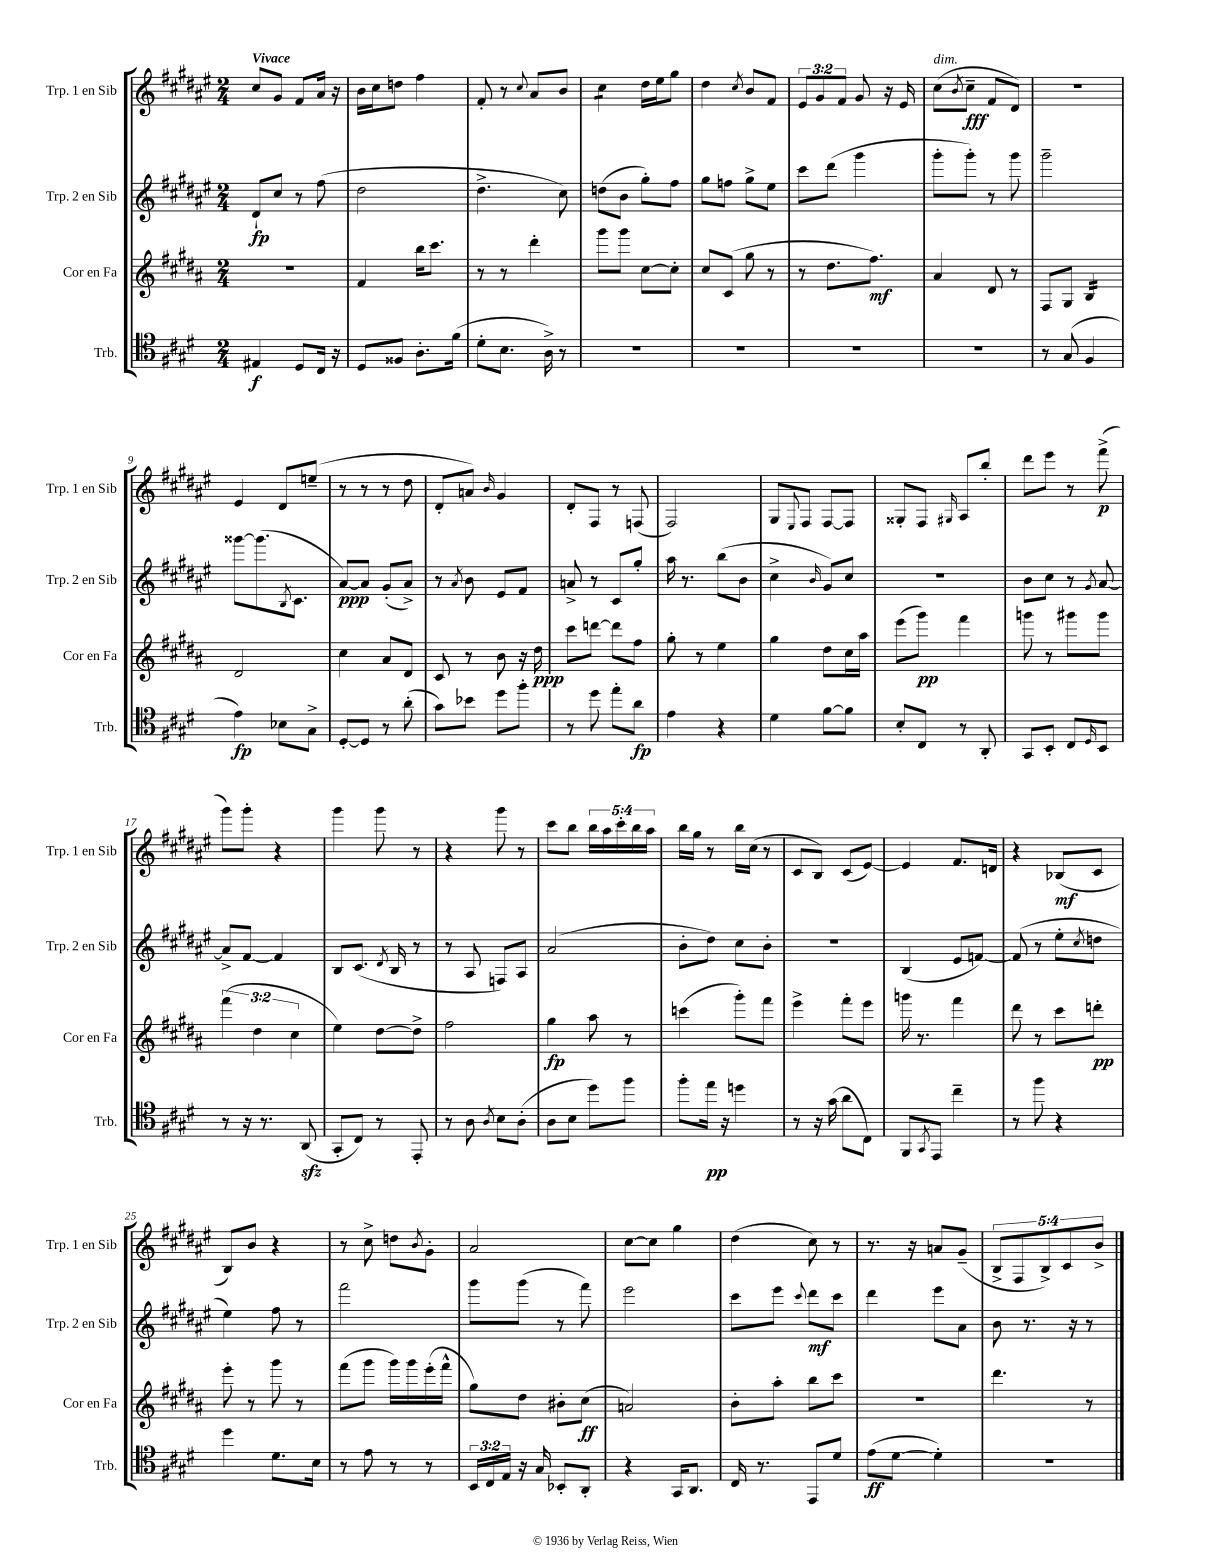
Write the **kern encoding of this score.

**kern	**dynam	**kern	**dynam	**kern	**dynam	**kern	**dynam
*part4	*part4	*part3	*part3	*part2	*part2	*part1	*part1
*staff4	*staff4	*staff3	*staff3	*staff2	*staff2	*staff1	*staff1
*I"Trb.	*	*I"Cor en Fa	*	*I"Trp. 2 en Sib	*	*I"Trp. 1 en Sib	*
*I'Trb.	*	*I'Cor en Fa	*	*I'Trp. 2 en Sib	*	*I'Trp. 1 en Sib	*
*clefC4	*	*clefG2	*	*clefG2	*	*clefG2	*
*k[f#c#g#d#]	*	*k[f#c#g#d#a#]	*	*k[f#c#g#d#a#e#]	*	*k[f#c#g#d#a#e#]	*
*M2/4	*	*M2/4	*	*M2/4	*	*M2/4	*
=1	=1	=1	=1	=1	=1	=1	=1
!	!	!	!	!	!	!LO:TX:a:B:t=Vivace	!
4E#X/	f	2r	.	8d#`/L	fp	8cc#/L	.
.	.	.	.	8cc#/J	.	8g#/J	.
8D#/L	.	.	.	8r	.	8f#/L	.
16C#/Jk	.	.	.	(8ff#\	.	16a#/Jk	.
16r	.	.	.	.	.	16r	.
=2	=2	=2	=2	=2	=2	=2	=2
8D#/L	.	4f#/	.	2dd#\	.	16b\LL	.
.	.	.	.	.	.	16cc#\J	.
8F##X/J	.	.	.	.	.	8ddn\J	.
8.A'\L	.	16bb\KL	.	.	.	4ff#\	.
.	.	8.ccc#\J	.	.	.	.	.
(16f#\Jk	.	.	.	.	.	.	.
=3	=3	=3	=3	=3	=3	=3	=3
8d#'\L	.	8r	.	4.dd#^\	.	8f#'/	.
8.B\J	.	8r	.	.	.	8r	.
.	.	.	.	.	.	8qqcc#/	.
.	.	4ddd#'\	.	.	.	8a#/L	.
16A^\)	.	.	.	.	.	.	.
8r	.	.	.	8cc#\)	.	8b/J	.
=4	=4	=4	=4	=4	=4	=4	=4
*	*	*	*	*	*	*tremolo	*
2r	.	8ggg#\L	.	(8ddn\L	.	8cc#\L	.
.	.	8ggg#\J	.	8b\J	.	8cc#\J	.
*	*	*	*	*	*	*Xtremolo	*
.	.	[8cc#\L	.	8gg#'\L)	.	16dd#\LL	.
.	.	.	.	.	.	16ee#\J	.
.	.	8cc#'\J]	.	8ff#\J	.	8gg#\J	.
=5	=5	=5	=5	=5	=5	=5	=5
2r	.	8cc#/L	.	8gg#\L	.	4dd#\	.
.	.	(8c#/J	.	8ffn\J	.	.	.
.	.	.	.	.	.	8qcc#/	.
.	.	8gg#\	.	8gg#^\L	.	8b/L	.
.	.	8r	.	8ee#\J	.	8f#/J	.
=6	=6	=6	=6	=6	=6	=6	=6
2r	.	8r	.	8ccc#\L	.	12e#/L	.
.	.	.	.	.	.	12g#/	.
.	.	8.dd#\L	.	(8ddd#\J	.	.	.
.	.	.	.	.	.	12f#/J	.
.	.	.	.	4ggg#\	.	8g#/	.
.	.	8.ff#\J)	mf	.	.	.	.
.	.	.	.	.	.	16r	.
.	.	.	.	.	.	16e#/	.
=7	=7	=7	=7	=7	=7	=7	=7
!	!	!	!	!	!	!LO:TX:a:i:t=dim.	!
2r	.	4a#/	.	8ggg#'\L	.	(8cc#\L	.
.	.	.	.	.	.	8qb/	.
.	.	.	.	8ggg#'\J)	.	8cc#~\J	fff
.	.	8d#/	.	8r	.	8f#/L	.
.	.	8r	.	8ggg#\	.	8d#/J)	.
=8	=8	=8	=8	=8	=8	=8	=8
8r	.	8F#/L	.	2ggg#~\	.	2r	.
(8G#/	.	8G#/J	.	.	.	.	.
*	*	*tremolo	*	*	*	*	*
4F#/	.	16B/LL	.	.	.	.	.
.	.	16B/	.	.	.	.	.
.	.	16B/	.	.	.	.	.
.	.	16B/JJ	.	.	.	.	.
*	*	*Xtremolo	*	*	*	*	*
!!LO:LB:g=z
=9	=9	=9	=9	=9	=9	=9	=9
4e\)	fp	2d#/	.	[8ggg##X\L	.	4e#/	.
.	.	.	.	(8.ggg##\]	.	.	.
8B-X\L	.	.	.	.	.	8d#/L	.
.	.	.	.	8qB/	.	.	.
.	.	.	.	8.c#\J	.	.	.
8G#^\J	.	.	.	.	.	(8een~/J	.
=10	=10	=10	=10	=10	=10	=10	=10
[8D#'/L	.	4cc#\	.	[8a#/L)	ppp	8r	.
8D#/J]	.	.	.	8a#/J]	.	8r	.
8r	.	8a#/L	.	(8g#'/L	.	8r	.
(8a'\	.	8d#/J	.	8a#^/J)	.	8dd#\	.
=11	=11	=11	=11	=11	=11	=11	=11
8g#\L)	.	8c#/	.	8r	.	8d#'/L	.
.	.	.	.	8qa#/	.	.	.
8b-X\J	.	8r	.	8b\	.	8an/J)	.
.	.	.	.	.	.	16qqb/	.
8dd#\L	.	8b\	.	8e#/L	.	4g#/	.
8ff#'\J	.	16r	.	8f#/J	.	.	.
.	.	16dd#\	ppp	.	.	.	.
=12	=12	=12	=12	=12	=12	=12	=12
8r	.	8ccc#\L	.	8an^/	.	8d#'/L	.
8dd#\	.	[8dddn\J	.	8r	.	8F#/J	.
8ee'\L	.	8ddd\L]	.	8c#/L	.	8r	.
8a\J	fp	8ff#\J	.	8gg#'/J	.	(8Fn/	.
=13	=13	=13	=13	=13	=13	=13	=13
4e\	.	8gg#'\	.	16aa#\	.	2F#/)	.
.	.	.	.	8.r	.	.	.
.	.	8r	.	.	.	.	.
4r	.	4ee\	.	(8bb\L	.	.	.
.	.	.	.	8b\J	.	.	.
=14	=14	=14	=14	=14	=14	=14	=14
4d#\	.	4gg#\	.	4cc#^\	.	8G#/L	.
.	.	.	.	.	.	8qqE#/	.
.	.	.	.	.	.	8F#/J	.
.	.	.	.	16qqb/	.	.	.
[8f#\L	.	8dd#\L	.	8g#/L)	.	[8F#/L	.
8f#\J]	.	16cc#\L	.	8cc#/J	.	8F#/J]	.
.	.	16aa#\JJ	.	.	.	.	.
=15	=15	=15	=15	=15	=15	=15	=15
8B'/L	.	(8eee\L	.	2r	.	8G##X'/L	.
8C#/J	.	8ggg#\J)	pp	.	.	8F#/J	.
.	.	.	.	.	.	16qqG#X/	.
8r	.	4fff#\	.	.	.	8A#/L	.
8AA'/	.	.	.	.	.	8bb'/J	.
=16	=16	=16	=16	=16	=16	=16	=16
8GG#/L	.	8gggn\	.	8b\L	.	8ddd#\L	.
8BB'/J	.	8r	.	8cc#\J	.	8eee#\J	.
8C#/L	.	8ggg#X\L	.	8r	.	8r	.
16qqD#/	.	.	.	8qg#/	.	.	.
8BB/J	.	8ggg#\J	.	[8a#/	.	(8fff#^\	p
!!LO:LB:g=z
=17	=17	=17	=17	=17	=17	=17	=17
8r	.	(6fff#\	.	8a#^/L]	.	8ggg#\L)	.
16r	.	.	.	[8f#/J	.	8ggg#'\J	.
.	.	6dd#\	.	.	.	.	.
8.r	.	.	.	.	.	.	.
.	.	.	.	4f#/]	.	4r	.
.	.	6cc#\	.	.	.	.	.
(8AAzz/	.	.	.	.	.	.	.
=18	=18	=18	=18	=18	=18	=18	=18
8GG#'/L	.	4ee\)	.	8B/L	.	4ggg#\	.
8C#/J)	.	.	.	(8.c#/J	.	.	.
8r	.	[8dd#\L	.	.	.	8ggg#\	.
.	.	.	.	8qd#/	.	.	.
.	.	.	.	16B/	.	.	.
8EE'/	.	8dd#^\J]	.	8r	.	8r	.
=19	=19	=19	=19	=19	=19	=19	=19
8r	.	2ff#\	.	8r	.	4r	.
8A\	.	.	.	8A#/	.	.	.
8qA/	.	.	.	.	.	.	.
8B\L	.	.	.	8Fn/L)	.	8ggg#\	.
(8A'\J	.	.	.	8A#/J	.	8r	.
=20	=20	=20	=20	=20	=20	=20	=20
8A\L	.	4gg#\	fp	(2a#/	.	8ccc#\L	.
8B\J	.	.	.	.	.	8bb\J	.
8dd#\L)	.	8aa#\	.	.	.	20bb\LL	.
.	.	.	.	.	.	20aa#\	.
.	.	.	.	.	.	20ccc#'\	.
8ff#\J	.	8r	.	.	.	.	.
.	.	.	.	.	.	20bb\	.
.	.	.	.	.	.	20aa#\JJ	.
=21	=21	=21	=21	=21	=21	=21	=21
8ff#'\L	.	(4cccn\	.	8b'\L	.	16bb\LL	.
.	.	.	.	.	.	16gg#\JJ	.
16ee\Jk	pp	.	.	8dd#\J)	.	8r	.
16r	.	.	.	.	.	.	.
4ddn\	.	8ggg#'\L)	.	8cc#\L	.	16bb\LL	.
.	.	.	.	.	.	(16cc#\JJ	.
.	.	8fff#\J	.	8b'\J	.	8r	.
=22	=22	=22	=22	=22	=22	=22	=22
8r	.	4eee^\	.	2r	.	8c#/L	.
16r	.	.	.	.	.	8B/J)	.
(16g#\	.	.	.	.	.	.	.
8a\L	.	8fff#'\L	.	.	.	(8c#/L	.
8C#\J)	.	8eee\J	.	.	.	[8e#/J)	.
=23	=23	=23	=23	=23	=23	=23	=23
8FF#/L	.	16gggn\	.	(4B/	.	4e#/]	.
.	.	8.r	.	.	.	.	.
8qGG#/	.	.	.	.	.	.	.
8EE/J	.	.	.	.	.	.	.
4cc#~\	.	4fff#\	.	8e#/L	.	8.f#/L	.
.	.	.	.	[8fn/J)	.	.	.
.	.	.	.	.	.	16dn/Jk	.
=24	=24	=24	=24	=24	=24	=24	=24
8r	.	8ddd#\	.	(8f/]	.	4r	.
8ff#\	.	8r	.	8r	.	.	.
4r	.	8ccc#\L	.	8ee#'\L	.	(8B-X/L	mf
.	.	.	.	8qcc#/	.	.	.
.	.	8dddn'\J	pp	8ddn\J	.	8c#/J	.
!!LO:LB:g=z
=25	=25	=25	=25	=25	=25	=25	=25
4dd#\	.	8eee'\	.	4ee#\)	.	8B/L)	.
.	.	8r	.	.	.	8b/J	.
8.d#\L	.	8ggg#\	.	8ff#\	.	4r	.
.	.	8r	.	8r	.	.	.
16B\Jk	.	.	.	.	.	.	.
=26	=26	=26	=26	=26	=26	=26	=26
8r	.	(8fff#\L	.	2fff#\	.	8r	.
8e\	.	8ggg#\J	.	.	.	8cc#^\	.
8r	.	16ggg#\LL)	.	.	.	8ddn\L	.
.	.	16ggg#\	.	.	.	.	.
.	.	.	.	.	.	8qb/	.
8r	.	(16eee'\	.	.	.	8g#'\J	.
.	.	16fff#^^\JJ	.	.	.	.	.
=27	=27	=27	=27	=27	=27	=27	=27
24BB/LL	.	8gg#\L)	.	8ggg#\L	.	2a#/	.
24C#/	.	.	.	.	.	.	.
24E/JJ	.	.	.	.	.	.	.
16r	.	8dd#\J	.	(8ggg#\J	.	.	.
16G#/	.	.	.	.	.	.	.
8BB-X'/L	.	8b#X'\L	.	8r	.	.	.
8AA'/J	.	(8cc#\J	ff	8fff#\)	.	.	.
=28	=28	=28	=28	=28	=28	=28	=28
4r	.	2an/)	.	2eee#\	.	[8cc#\L	.
.	.	.	.	.	.	8cc#\J]	.
16GG#/KL	.	.	.	.	.	4gg#\	.
8.AA/J	.	.	.	.	.	.	.
=29	=29	=29	=29	=29	=29	=29	=29
16C#/	.	8b'\L	.	8ccc#\L	.	(4dd#\	.
8.r	.	.	.	.	.	.	.
.	.	8aa#'\J	.	8eee#\J	.	.	.
.	.	.	.	8qqccc#/	.	.	.
8EE/L	.	8bb\L	.	8ddd#\L	mf	8cc#\)	.
8d#/J	.	8ccc#\J	.	8ccc#\J	.	8r	.
=30	=30	=30	=30	=30	=30	=30	=30
(8e\L	ff	2r	.	4ddd#\	.	8.r	.
[8d#\J	.	.	.	.	.	.	.
.	.	.	.	.	.	16r	.
4d#'\])	.	.	.	8eee#\L	.	8an/L	.
.	.	.	.	8a#\J	.	(8g#~/J	.
=31	=31	=31	=31	=31	=31	=31	=31
2r	.	4.ddd#\	.	8b\	.	10B^/L	.
.	.	.	.	.	.	10F#/	.
.	.	.	.	8.r	.	.	.
.	.	.	.	.	.	10B^/)	.
.	.	.	.	.	.	10c#/	.
.	.	.	.	16r	.	.	.
.	.	8r	.	8r	.	.	.
.	.	.	.	.	.	10b^/J	.
==	==	==	==	==	==	==	==
*-	*-	*-	*-	*-	*-	*-	*-
